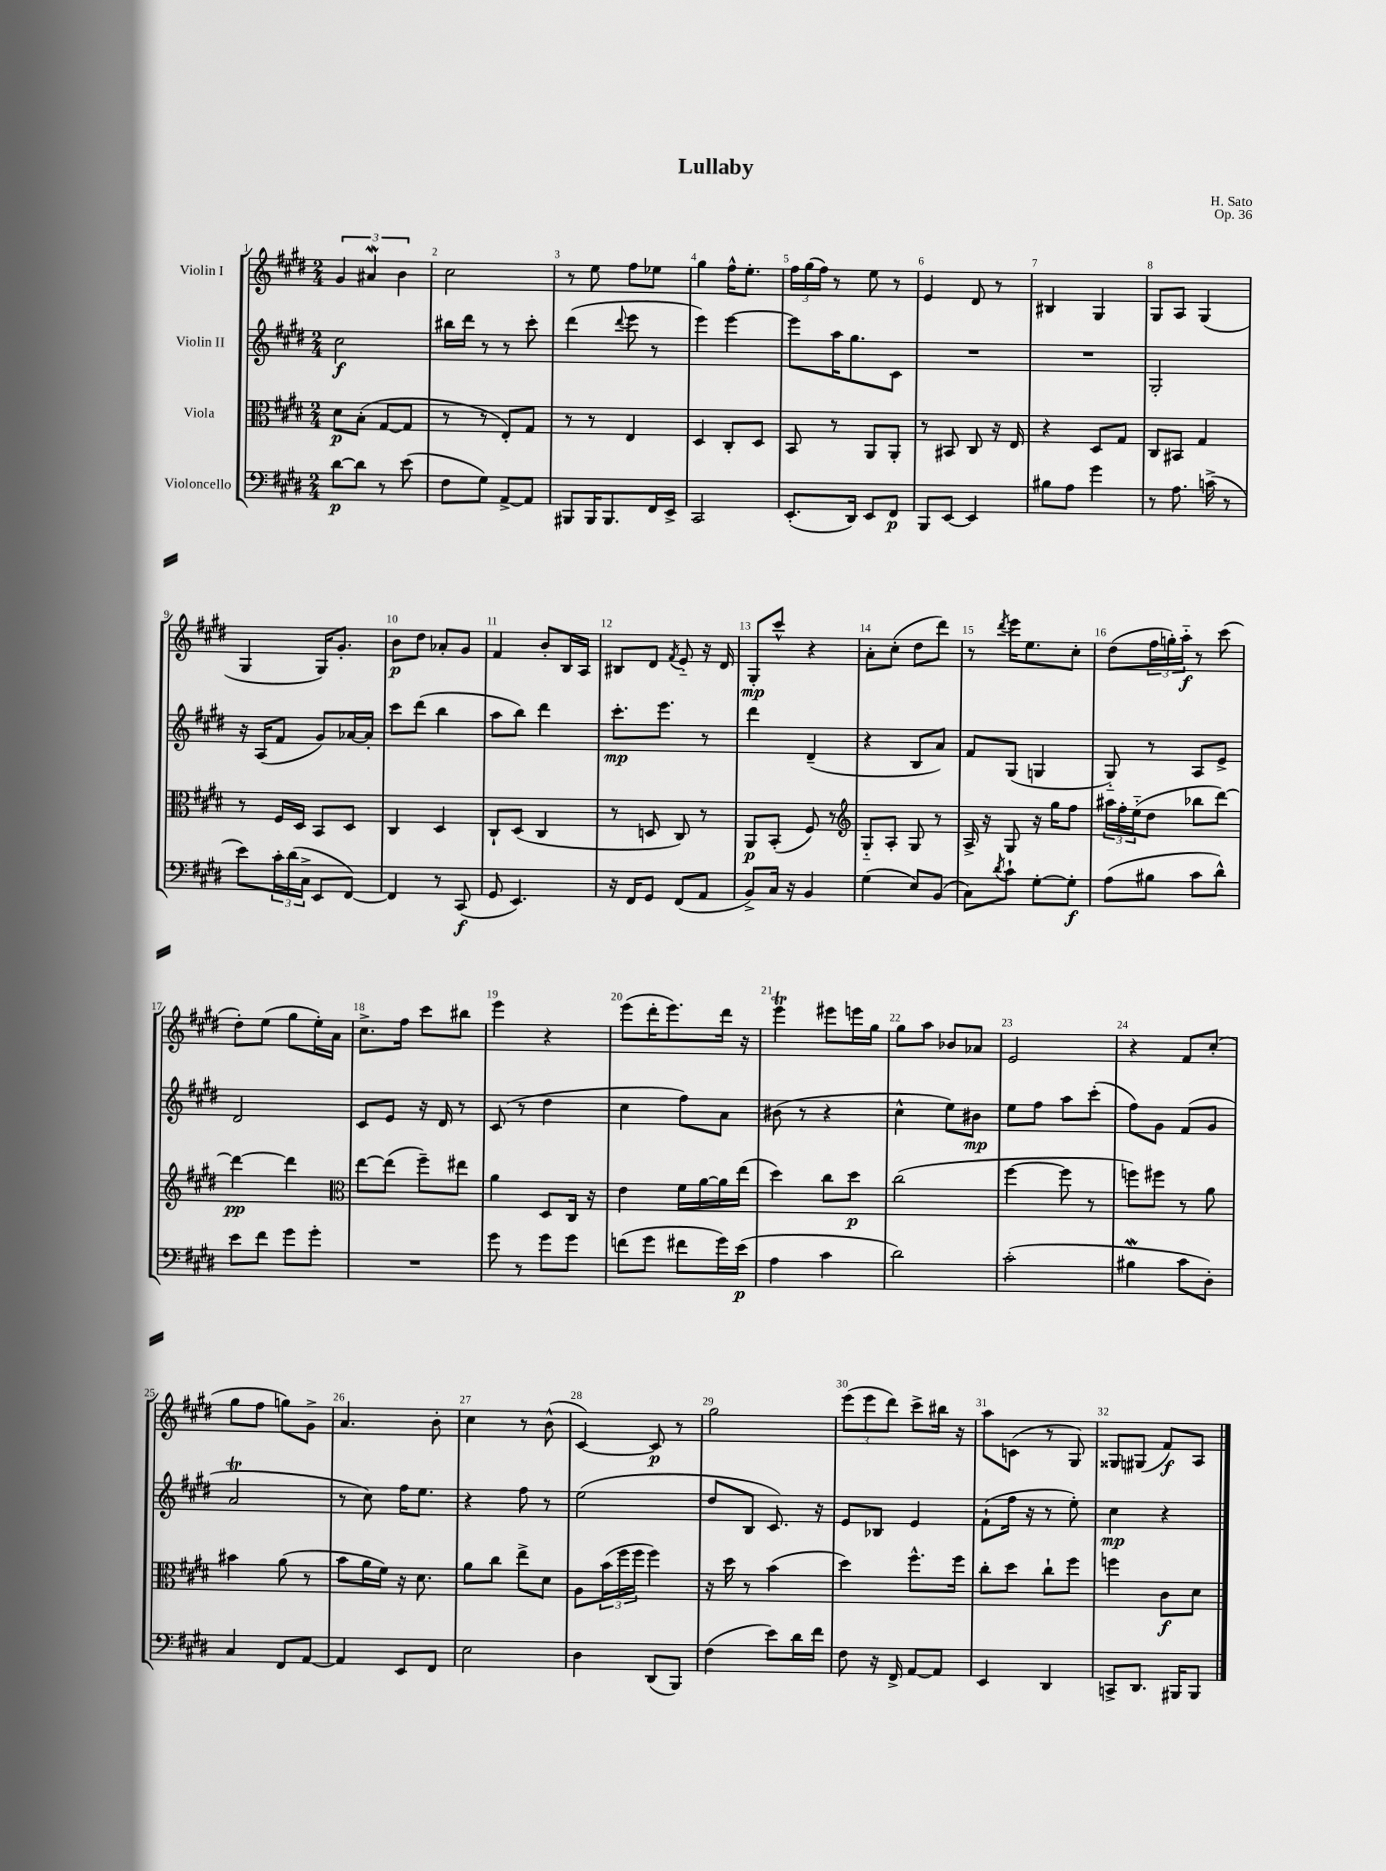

**kern	**dynam	**kern	**dynam	**kern	**dynam	**kern	**dynam
*part4	*part4	*part3	*part3	*part2	*part2	*part1	*part1
*staff4	*staff4	*staff3	*staff3	*staff2	*staff2	*staff1	*staff1
*I"Violoncello	*	*I"Viola	*	*I"Violin II	*	*I"Violin I	*
*clefF4	*	*clefC3	*	*clefG2	*	*clefG2	*
*k[f#c#g#d#]	*	*k[f#c#g#d#]	*	*k[f#c#g#d#]	*	*k[f#c#g#d#]	*
*M2/4	*	*M2/4	*	*M2/4	*	*M2/4	*
=1	=1	=1	=1	=1	=1	=1	=1
[8d#\L	p	8d#\L	p	2cc#\	f	6g#/	.
8d#\J]	.	(8B'\J	.	.	.	.	.
.	.	.	.	.	.	6a#XW/	.
8r	.	[8G#/L	.	.	.	.	.
.	.	.	.	.	.	6b\	.
(8e\	.	8G#/J]	.	.	.	.	.
=2	=2	=2	=2	=2	=2	=2	=2
8F#\L	.	8r	.	16bb#X\LL	.	2cc#\	.
.	.	.	.	16ddd#\JJ	.	.	.
8G#\J)	.	8r	.	8r	.	.	.
[8AA^/L	.	8E'/L)	.	8r	.	.	.
8AA/J]	.	8G#/J	.	8ccc#'\	.	.	.
=3	=3	=3	=3	=3	=3	=3	=3
8BBB#X/L	.	8r	.	(4ddd#\	.	8r	.
16BBB#/K	.	8r	.	.	.	8ee\	.
8.BBB#/	.	.	.	.	.	.	.
.	.	.	.	8qqddd#/	.	.	.
.	.	4E/	.	8eee\	.	8ff#\L	.
16FF#/L	.	.	.	8r	.	8ee-X\J	.
16EE^/JJ	.	.	.	.	.	.	.
=4	=4	=4	=4	=4	=4	=4	=4
2CC#/	.	4D#/	.	4eee\)	.	4gg#\	.
.	.	8C#'/L	.	[4eee\	.	16ff#^^\KL	.
.	.	.	.	.	.	8.ee'\J	.
.	.	8D#/J	.	.	.	.	.
=5	=5	=5	=5	=5	=5	=5	=5
(8.EE'/L	.	8BB/	.	8eee\L]	.	24ff#\LL	.
.	.	.	.	.	.	(24gg#\	.
.	.	.	.	.	.	24ff#\JJ)	.
.	.	8r	.	16aa\K	.	8r	.
16DD#/Jk)	.	.	.	8.gg#\	.	.	.
8EE/L	.	8AA/L	.	.	.	8ee\	.
8FF#/J	p	8AA'/J	.	8c#\J	.	8r	.
=6	=6	=6	=6	=6	=6	=6	=6
8BBB/L	.	8r	.	2r	.	4e/	.
[8EE/J	.	8BB#X/	.	.	.	.	.
4EE/]	.	8C#/	.	.	.	8d#/	.
.	.	16r	.	.	.	8r	.
.	.	16E/	.	.	.	.	.
=7	=7	=7	=7	=7	=7	=7	=7
8B#X\L	.	4r	.	2r	.	4B#X/	.
8A\J	.	.	.	.	.	.	.
4g#\	.	8D#/L	.	.	.	4G#/	.
.	.	8G#/J	.	.	.	.	.
=8	=8	=8	=8	=8	=8	=8	=8
8r	.	8C#/L	.	2G#'/	.	8G#/L	.
8.A\	.	8BB#X/J	.	.	.	8A/J	.
.	.	4G#/	.	.	.	(4G#/	.
(16cn^\	.	.	.	.	.	.	.
8r	.	.	.	.	.	.	.
!!LO:LB:g=z
=9	=9	=9	=9	=9	=9	=9	=9
8e\L)	.	8r	.	16r	.	4G#/	.
.	.	.	.	(16A/KL	.	.	.
24c#'\L	.	16F#/LL	.	8f#/J	.	.	.
(24d#\	.	.	.	.	.	.	.
.	.	16D#/JJ	.	.	.	.	.
24C#^\JJ	.	.	.	.	.	.	.
8EE/L	.	8BB/L	.	8g#/L)	.	16G#/KL)	.
.	.	.	.	.	.	8.g#'/J	.
[8FF#/J)	.	8D#/J	.	[16a-X/L	.	.	.
.	.	.	.	16a-'/JJ]	.	.	.
=10	=10	=10	=10	=10	=10	=10	=10
4FF#/]	.	4C#/	.	8ccc#\L	.	8b\L	p
.	.	.	.	(8ddd#\J	.	8dd#\J	.
8r	.	4D#/	.	4bb\	.	8a-X'/L	.
(8CC#/	f	.	.	.	.	8g#/J	.
=11	=11	=11	=11	=11	=11	=11	=11
8GG#/	.	8C#`/L	.	8aa\L	.	4f#/	.
4.EE/)	.	(8D#/J	.	8bb\J)	.	.	.
.	.	4C#/	.	4ddd#\	.	8b'/L	.
.	.	.	.	.	.	16B/L	.
.	.	.	.	.	.	16A/JJ	.
=12	=12	=12	=12	=12	=12	=12	=12
16r	.	8r	.	8.ccc#'\L	mp	8B#X/L	.
16FF#/KL	.	.	.	.	.	.	.
8GG#/J	.	8Dn/	.	.	.	8d#/J	.
.	.	.	.	8.eee\J	.	.	.
.	.	.	.	.	.	8qf#/	.
(8FF#/L	.	8C#/)	.	.	.	8e/	.
8AA/J	.	8r	.	8r	.	16r	.
.	.	.	.	.	.	16d#/	.
=13	=13	=13	=13	=13	=13	=13	=13
8BB^/L)	.	8AA/L	p	4ddd#\	.	8G#'/L	mp
16C#/Jk	.	(8BB'/J	.	.	.	8ccc#^^/J	.
16r	.	.	.	.	.	.	.
4BB/	.	8F#/)	.	(4d#~/	.	4r	.
.	.	8r	.	.	.	.	.
=14	=14	=14	=14	=14	=14	=14	=14
*	*	*clefG2	*	*	*	*	*
(4G#\	.	8G#/L	.	4r	.	8a'\L	.
.	.	8A'/J	.	.	.	(8cc#'\J	.
8E/L)	.	8G#/	.	8B/L	.	8dd#\L	.
(8BB/J	.	8r	.	8a/J)	.	8ddd#\J)	.
=15	=15	=15	=15	=15	=15	=15	=15
8C#\L)	.	16A^/	.	8f#/L	.	8r	.
.	.	16r	.	.	.	.	.
8qd#/	.	.	.	.	.	8qddd#/	.
8c#`\J	.	8G#/	.	(8G#/J	.	16eee\KL	.
.	.	.	.	.	.	8.ee\	.
[8G#'\L	.	16r	.	4Gn/	.	.	.
.	.	16gg#\KL	.	.	.	.	.
8G#'\J]	f	8ff#\J	.	.	.	8cc#'\J	.
=16	=16	=16	=16	=16	=16	=16	=16
(8A\L	.	24aa#X\LL	.	8G#/)	.	(8dd#\L	.
.	.	24ff#'\	.	.	.	.	.
.	.	(24ee\J	.	.	.	.	.
8B#X\J	.	8dd#\J	.	8r	.	24ff#\L	.
.	.	.	.	.	.	24ggn'\)	.
.	.	.	.	.	.	24aa\JJ	f
8c#\L	.	8bb-X\L	.	8A/L	.	8r	.
8d#^^\J)	.	[8ddd#\J)	.	8e^/J	.	(8ccc#\	.
!!LO:LB:g=z
=17	=17	=17	=17	=17	=17	=17	=17
8e\L	.	4ddd#\_	pp	2d#/	.	8dd#'\L)	.
8f#\J	.	.	.	.	.	(8ee\J	.
8g#\L	.	4ddd#\]	.	.	.	8gg#\L	.
8g#'\J	.	.	.	.	.	16ee'\L)	.
.	.	.	.	.	.	16a\JJ	.
=18	=18	=18	=18	=18	=18	=18	=18
*	*	*clefC3	*	*	*	*	*
2r	.	[8ee\L	.	8c#/L	.	8.cc#^\L	.
.	.	(8ee\J]	.	8e/J	.	.	.
.	.	.	.	.	.	16ff#\Jk	.
.	.	8ff#~\L)	.	16r	.	8ccc#\L	.
.	.	.	.	16d#/	.	.	.
.	.	8ee#X\J	.	8r	.	8bb#X\J	.
=19	=19	=19	=19	=19	=19	=19	=19
8g#\	.	4a\	.	(8c#/	.	4eee\	.
8r	.	.	.	8r	.	.	.
8g#\L	.	8D#/L	.	4dd#\	.	4r	.
8g#\J	.	16C#/Jk	.	.	.	.	.
.	.	16r	.	.	.	.	.
=20	=20	=20	=20	=20	=20	=20	=20
(8fn\L	.	4e\	.	4cc#\	.	(8eee\L	.
8g#\J	.	.	.	.	.	16ddd#'\K	.
.	.	.	.	.	.	8.eee\)	.
8f#X\L	.	16f#\LL	.	8ff#\L)	.	.	.
.	.	[16a\	.	.	.	.	.
16g#\L)	.	16a\]	.	8a\J	.	16ddd#\Jk	.
(16e\JJ	p	(16ee\JJ	.	.	.	16r	.
=21	=21	=21	=21	=21	=21	=21	=21
4A\	.	4dd#\)	.	(8b#X\	.	4eeeT\	.
.	.	.	.	8r	.	.	.
4c#\	.	8cc#\L	.	4r	.	8eee#X\L	.
.	.	8dd#\J	p	.	.	16eeen\L	.
.	.	.	.	.	.	16gg#\JJ	.
=22	=22	=22	=22	=22	=22	=22	=22
2d#\)	.	(2cc#\	.	4cc#^^\	.	8gg#\L	.
.	.	.	.	.	.	8aa\J	.
.	.	.	.	8ee\L)	.	8b-X/L	.
.	.	.	.	8b#X\J	mp	8a-X/J	.
=23	=23	=23	=23	=23	=23	=23	=23
(2c#'\	.	[4ff#\	.	8ee\L	.	2e/	.
.	.	.	.	8ff#\J	.	.	.
.	.	8ff#\]	.	8aa\L	.	.	.
.	.	8r	.	(8ccc#'\J	.	.	.
=24	=24	=24	=24	=24	=24	=24	=24
4B#XW\	.	8ffn\L)	.	8ff#\L)	.	4r	.
.	.	8ff#X\J	.	8g#\J	.	.	.
8c#\L	.	8r	.	(8f#/L	.	8f#/L	.
8D#'\J)	.	8a\	.	8g#/J	.	(8cc#'/J	.
!!LO:LB:g=z
=25	=25	=25	=25	=25	=25	=25	=25
4C#/	.	4b#X\	.	2aT/	.	8gg#\L	.
.	.	.	.	.	.	8ff#\J	.
8FF#/L	.	(8a\	.	.	.	8ggn\L)	.
[8AA/J	.	8r	.	.	.	8g#^\J	.
=26	=26	=26	=26	=26	=26	=26	=26
4AA/]	.	8b\L	.	8r	.	4.a/	.
.	.	16a\L	.	8cc#\)	.	.	.
.	.	16f#\JJ)	.	.	.	.	.
8EE/L	.	16r	.	16ff#\KL	.	.	.
.	.	8.d#\	.	8.ee\J	.	.	.
8FF#/J	.	.	.	.	.	8b'\	.
=27	=27	=27	=27	=27	=27	=27	=27
2E\	.	8a\L	.	4r	.	4cc#\	.
.	.	8cc#\J	.	.	.	.	.
.	.	8ee^\L	.	8ff#\	.	8r	.
.	.	8d#\J	.	8r	.	(8b^^\	.
=28	=28	=28	=28	=28	=28	=28	=28
4D#\	.	8A\L	.	(2ee\	.	[4c#/)	.
.	.	(24b\L	.	.	.	.	.
.	.	24ff#\	.	.	.	.	.
.	.	24ff#\JJ	.	.	.	.	.
(8DD#/L	.	4ff#\)	.	.	.	8c#/]	p
8BBB/J)	.	.	.	.	.	8r	.
=29	=29	=29	=29	=29	=29	=29	=29
(4F#\	.	16r	.	8dd#/L	.	2gg#\	.
.	.	16dd#\	.	.	.	.	.
.	.	8r	.	8B/J	.	.	.
8e\L)	.	(4b\	.	8.c#/)	.	.	.
16d#\L	.	.	.	.	.	.	.
16f#\JJ	.	.	.	16r	.	.	.
=30	=30	=30	=30	=30	=30	=30	=30
8F#\	.	4dd#\)	.	8e/L	.	(12eee\L	.
.	.	.	.	.	.	12eee\	.
16r	.	.	.	8B-X/J	.	.	.
.	.	.	.	.	.	12ddd#\J)	.
16FF#^/	.	.	.	.	.	.	.
[8AA/L	.	8.ff#^^\L	.	4e/	.	8ccc#^\L	.
8AA/J]	.	.	.	.	.	16bb#X\Jk	.
.	.	16ff#\Jk	.	.	.	16r	.
=31	=31	=31	=31	=31	=31	=31	=31
4EE/	.	8cc#'\L	.	(8f#`\L	.	8aa\L	.
.	.	8dd#\J	.	16ff#\Jk	.	(8cn\J	.
.	.	.	.	16r	.	.	.
4DD#/	.	8cc#`\L	.	8r	.	8r	.
.	.	8ff#\J	.	8ee'\)	.	8G#/)	.
=32	=32	=32	=32	=32	=32	=32	=32
8CCn^/L	.	4ffn\	.	4cc#\	mp	8G##X/L	.
8.DD#/J	.	.	.	.	.	(8G#X/J	.
.	.	8c#\L	f	4r	.	8f#/L)	f
16BBB#X/KL	.	.	.	.	.	.	.
8BBB#/J	.	8d#\J	.	.	.	8A/J	.
==	==	==	==	==	==	==	==
*-	*-	*-	*-	*-	*-	*-	*-
